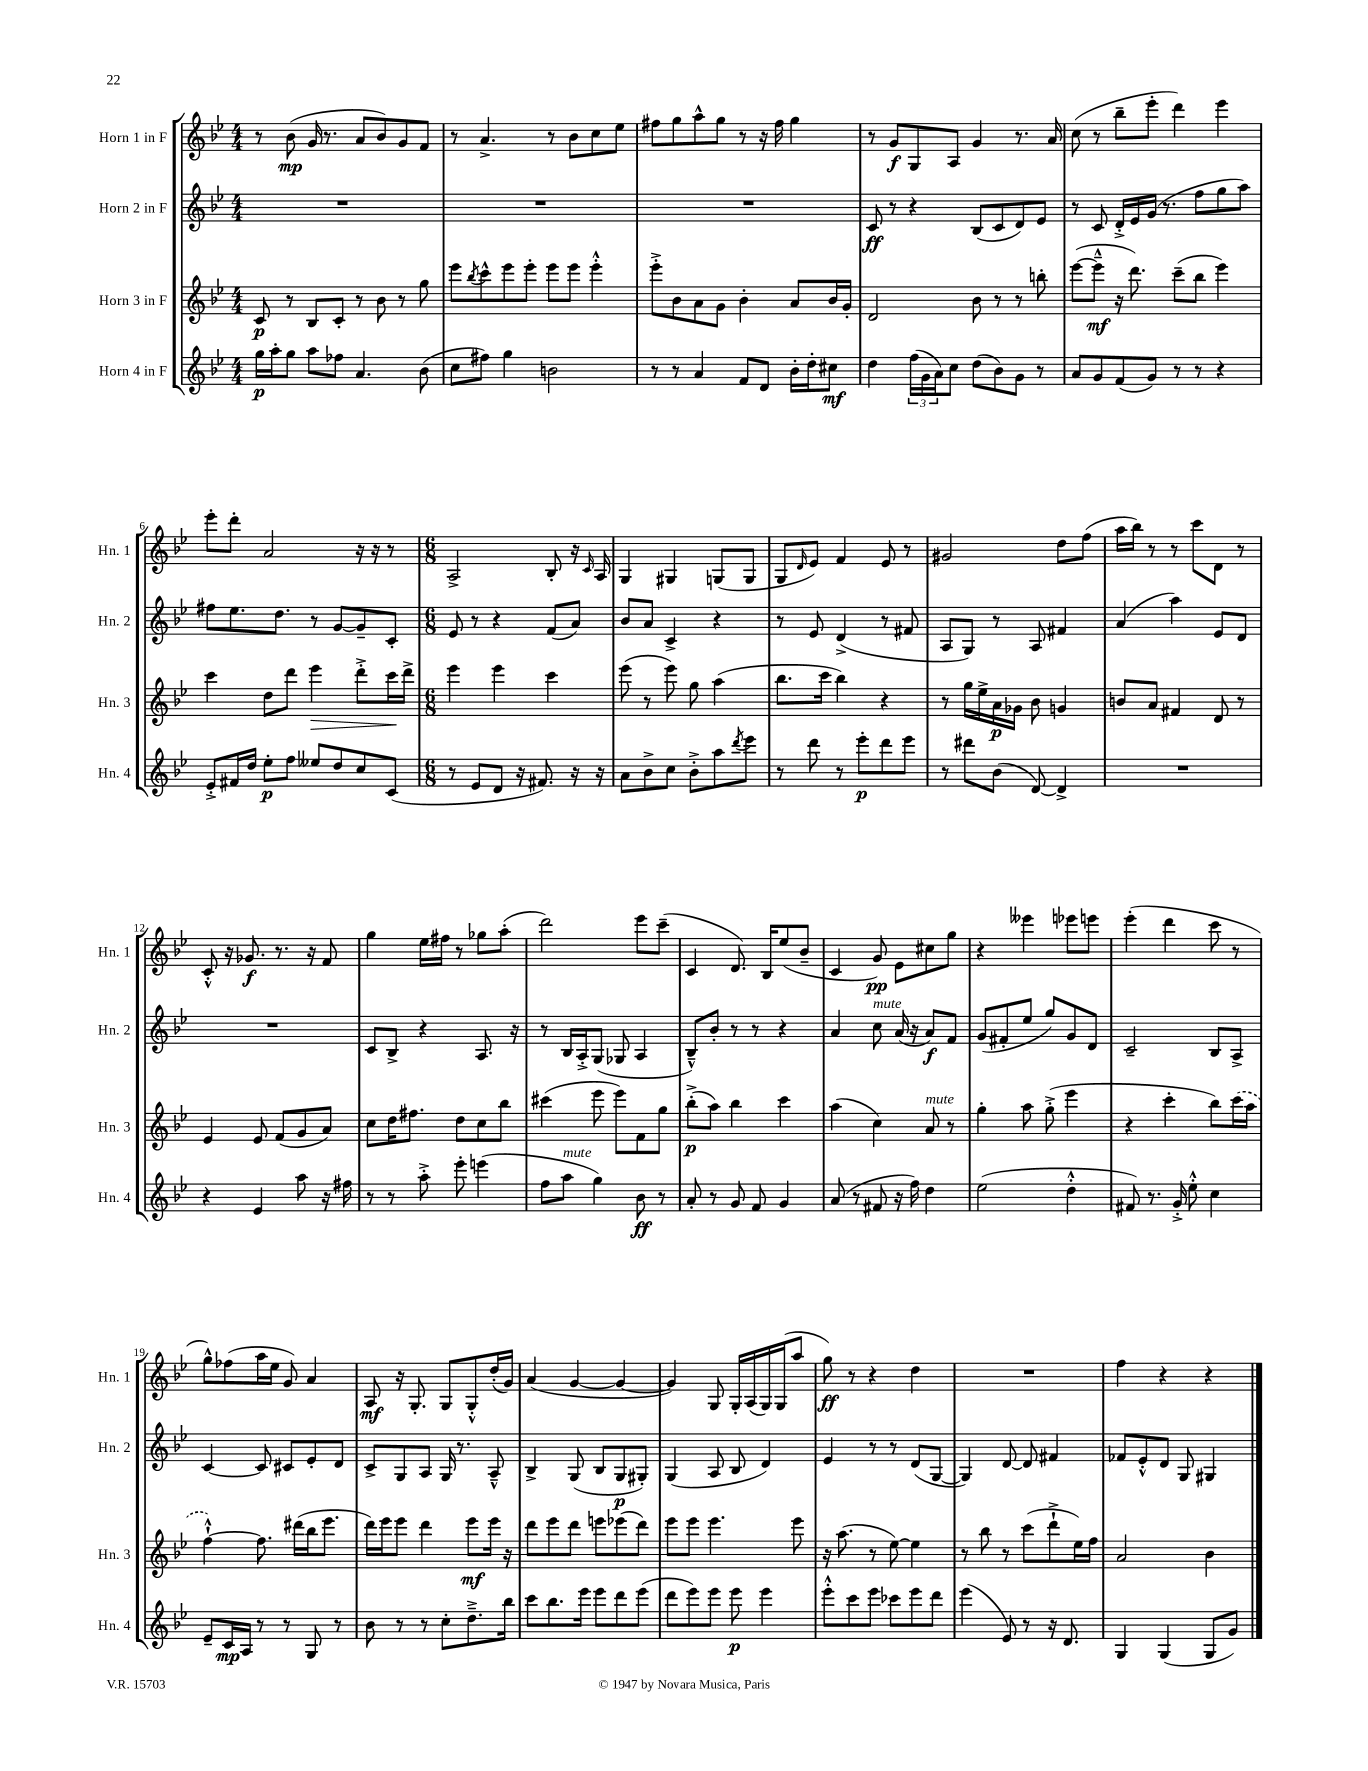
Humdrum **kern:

**kern	**dynam	**kern	**dynam	**kern	**dynam	**kern	**dynam
*part4	*part4	*part3	*part3	*part2	*part2	*part1	*part1
*staff4	*staff4	*staff3	*staff3	*staff2	*staff2	*staff1	*staff1
*I"Horn 4 in F	*	*I"Horn 3 in F	*	*I"Horn 2 in F	*	*I"Horn 1 in F	*
*I'Hn. 4	*	*I'Hn. 3	*	*I'Hn. 2	*	*I'Hn. 1	*
*clefG2	*	*clefG2	*	*clefG2	*	*clefG2	*
*k[b-e-]	*	*k[b-e-]	*	*k[b-e-]	*	*k[b-e-]	*
*M4/4	*	*M4/4	*	*M4/4	*	*M4/4	*
=1	=1	=1	=1	=1	=1	=1	=1
16gg\LL	p	8c/	p	1r	.	8r	.
16aa'\J	.	.	.	.	.	.	.
8gg\J	.	8r	.	.	.	(8b-\	mp
8aa\L	.	8B-/L	.	.	.	16g/	.
.	.	.	.	.	.	8.r	.
8ff-X\J	.	8c'/J	.	.	.	.	.
4.a/	.	8r	.	.	.	8a/L	.
.	.	8b-\	.	.	.	8b-/)	.
.	.	8r	.	.	.	8g/	.
(8b-\	.	8gg\	.	.	.	8f/J	.
=2	=2	=2	=2	=2	=2	=2	=2
8cc\L	.	8eee-\L	.	1r	.	8r	.
.	.	8qbb-/	.	.	.	.	.
8ff#X\J)	.	8ccc^^\	.	.	.	4.a^/	.
4gg\	.	8eee-\	.	.	.	.	.
.	.	8eee-'\J	.	.	.	.	.
2bn\	.	8eee-\L	.	.	.	8r	.
.	.	8eee-\J	.	.	.	8b-\L	.
.	.	4eee-'^^\	.	.	.	8cc\	.
.	.	.	.	.	.	8ee-\J	.
=3	=3	=3	=3	=3	=3	=3	=3
8r	.	8eee-'^\L	.	1r	.	8ff#X\L	.
8r	.	8b-\	.	.	.	8gg\	.
4a/	.	8a\	.	.	.	8aa^^\	.
.	.	8g\J	.	.	.	8gg\J	.
8f/L	.	4b-'\	.	.	.	8r	.
8d/J	.	.	.	.	.	16r	.
.	.	.	.	.	.	16ff#\	.
16b-'\LL	.	8a/L	.	.	.	4gg\	.
16dd'\J	.	.	.	.	.	.	.
8cc#X\J	mf	16b-/L	.	.	.	.	.
.	.	16g'/JJ	.	.	.	.	.
=4	=4	=4	=4	=4	=4	=4	=4
4dd\	.	2d/	.	8c/	ff	8r	.
.	.	.	.	8r	.	8g/L	f
(24ff\LL	.	.	.	4r	.	8G/	.
24g\	.	.	.	.	.	.	.
24a\J)	.	.	.	.	.	.	.
8cc\J	.	.	.	.	.	8A/J	.
(8dd\L	.	8b-\	.	(8B-/L	.	4g/	.
8b-\)	.	8r	.	8c/	.	.	.
8g\J	.	8r	.	8d/)	.	8.r	.
8r	.	8bbn'\	.	8e-/J	.	.	.
.	.	.	.	.	.	16a/	.
=5	=5	=5	=5	=5	=5	=5	=5
8a/L	.	([8eee-\L	.	8r	.	(8cc\	.
8g/	.	8eee-~^^\J]	mf	8c/	.	8r	.
(8f/	.	16r	.	16d'^/LL	.	8bb-~\L	.
.	.	8.ddd\)	.	16e-/	.	.	.
8g/J)	.	.	.	(16g/JJ	.	8eee-'\J	.
.	.	.	.	8.r	.	.	.
8r	.	(8ccc~\L	.	.	.	4ddd\)	.
8r	.	8bb-\J	.	8ff\L	.	.	.
4r	.	4eee-\)	.	8gg\	.	4eee-\	.
.	.	.	.	8aa\J)	.	.	.
!!LO:LB:g=z
=6	=6	=6	=6	=6	=6	=6	=6
8e-'^/L	.	4ccc\	.	8ff#X\L	.	8eee-'\L	.
16f#X/L	.	.	.	8.ee-\	.	8ddd'\J	.
16dd/JJ	.	.	.	.	.	.	.
8ee-'\L	p	8dd\L	.	.	.	2a/	.
.	.	.	.	8.dd\J	.	.	.
8ff\J	.	8ddd\J	.	.	.	.	.
!	!	!	!LO:HP:b	!	!	!	!
8ee--X/L	.	4eee-\	>	8r	.	.	.
8dd/	.	.	.	[8g/L	.	.	.
8cc/	.	8ddd'^\L	.	8g~/]	.	16r	.
.	.	.	.	.	.	16r	.
(8c/J	.	16ccc\L	.	8c'/J	.	8r	.
.	.	16ddd^\JJ	]	.	.	.	.
=7	=7	=7	=7	=7	=7	=7	=7
*M6/8	*	*M6/8	*	*M6/8	*	*M6/8	*
8r	.	4eee-\	.	8e-/	.	2A^/	.
8e-/L	.	.	.	8r	.	.	.
8d/J	.	4eee-\	.	4r	.	.	.
16r	.	.	.	.	.	.	.
8.f#X/)	.	.	.	.	.	.	.
.	.	4ccc\	.	(8f/L	.	8B-'/	.
16r	.	.	.	8a/J)	.	16r	.
.	.	.	.	.	.	16qqc/	.
16r	.	.	.	.	.	16A/	.
=8	=8	=8	=8	=8	=8	=8	=8
8a\L	.	(8eee-\	.	8b-/L	.	4G/	.
8b-^\	.	8r	.	8a/J	.	.	.
8cc\J	.	8eee-\)	.	4c^/	.	4G#X/	.
8b-'^\L	.	8gg\	.	.	.	.	.
8aa\	.	(4aa\	.	4r	.	(8Gn/L	.
8qddd/	.	.	.	.	.	.	.
8eee-\J	.	.	.	.	.	8G/J	.
=9	=9	=9	=9	=9	=9	=9	=9
8r	.	8.bb-\L	.	8r	.	8G/L	.
.	.	.	.	.	.	16qqd/	.
8ddd\	.	.	.	8e-/	.	8e-/J)	.
.	.	16ccc\Jk	.	.	.	.	.
8r	.	4bb-\)	.	(4d^/	.	4f/	.
8eee-'\L	p	.	.	.	.	.	.
8ddd\	.	4r	.	8r	.	8e-/	.
8eee-\J	.	.	.	8f#X/	.	8r	.
=10	=10	=10	=10	=10	=10	=10	=10
8r	.	8r	.	8A/L	.	2g#X/	.
8ddd#X\L	.	16gg\LL	.	8G/J)	.	.	.
.	.	16ee-^\	.	.	.	.	.
(8b-\J	.	16a\	p	8r	.	.	.
.	.	16g-X\JJ	.	.	.	.	.
[8d/)	.	8b-\	.	8A/	.	.	.
4d^/]	.	4gn/	.	4f#X/	.	8dd\L	.
.	.	.	.	.	.	(8ff\J	.
=11	=11	=11	=11	=11	=11	=11	=11
2.r	.	8bn/L	.	(4a/	.	16aa\LL	.
.	.	.	.	.	.	16bb-\JJ)	.
.	.	8a/J	.	.	.	8r	.
.	.	4f#X/	.	4aa\)	.	8r	.
.	.	.	.	.	.	8ccc\L	.
.	.	8d/	.	8e-/L	.	8d\J	.
.	.	8r	.	8d/J	.	8r	.
!!LO:LB:g=z
=12	=12	=12	=12	=12	=12	=12	=12
4r	.	4e-/	.	2.r	.	8c'^^/	.
.	.	.	.	.	.	16r	.
.	.	.	.	.	.	8.g-X/	f
4e-/	.	8e-/	.	.	.	.	.
.	.	(8f/L	.	.	.	8.r	.
8aa\	.	8g/	.	.	.	.	.
.	.	.	.	.	.	16r	.
16r	.	8a/J)	.	.	.	8f/	.
16ff#X\	.	.	.	.	.	.	.
=13	=13	=13	=13	=13	=13	=13	=13
8r	.	8cc\L	.	8c/L	.	4gg\	.
8r	.	16dd\K	.	8B-^/J	.	.	.
.	.	8.ff#X\J	.	.	.	.	.
8aa'^\	.	.	.	4r	.	16ee-\LL	.
.	.	.	.	.	.	16ff#X\JJ	.
8eee-'\	.	8dd\L	.	.	.	8r	.
(4eeen\	.	8cc\	.	8.A/	.	8gg-X\L	.
.	.	8bb-\J	.	.	.	(8aa'\J	.
.	.	.	.	16r	.	.	.
=14	=14	=14	=14	=14	=14	=14	=14
8ff\L	.	(4ccc#X\	.	8r	.	2ddd\)	.
!LO:TX:a:i:t=mute	!	!	!	!	!	!	!
8aa\J	.	.	.	16B-/LL	.	.	.
.	.	.	.	16A'^/J	.	.	.
4gg\)	.	8eee-\	.	(8G/J	.	.	.
.	.	8eee-\L)	.	8G-X/	.	.	.
8b-\	ff	8f\	.	4A/	.	8eee-\L	.
8r	.	8gg\J	.	.	.	(8ccc~\J	.
=15	=15	=15	=15	=15	=15	=15	=15
8a'/	.	(8bb-'^\L	p	8B-~^^/L)	.	4c/	.
8r	.	8aa\J)	.	8b-'/J	.	.	.
8g/	.	4bb-\	.	8r	.	8.d/)	.
8f/	.	.	.	8r	.	.	.
.	.	.	.	.	.	16B-/KL	.
4g/	.	4ccc\	.	4r	.	(8ee-/	.
.	.	.	.	.	.	8b-~/J	.
=16	=16	=16	=16	=16	=16	=16	=16
(8a/	.	(4aa\	.	4a/	.	4c/	.
8r	.	.	.	.	.	.	.
!	!	!	!	!LO:TX:a:i:t=mute	!	!	!
8f#X/	.	4cc\)	.	8cc\	.	8g/)	pp
16r	.	.	.	(16a/	.	8e-\L	.
16ff\)	.	.	.	16r	.	.	.
!	!	!LO:TX:a:i:t=mute	!	!	!	!	!
4dd\	.	8a/	.	8a/L)	f	8cc#X\	.
.	.	8r	.	8f/J	.	8gg\J	.
=17	=17	=17	=17	=17	=17	=17	=17
(2ee-\	.	4gg'\	.	(8g/L	.	4r	.
.	.	.	.	8f#X'/	.	.	.
.	.	8aa\	.	8ee-/J	.	4eee--X\	.
.	.	(8gg'^\	.	8gg/L)	.	.	.
4dd'^^\	.	4eee-\	.	8g/	.	8eee-X\L	.
.	.	.	.	8d/J	.	8eeen\J	.
=18	=18	=18	=18	=18	=18	=18	=18
8f#X/)	.	4r	.	2c~/	.	(4eee-'\	.
8.r	.	.	.	.	.	.	.
.	.	4ccc'\	.	.	.	4ddd\	.
16g'^/	.	.	.	.	.	.	.
8ee-'^^\	.	.	.	.	.	.	.
4cc\	.	8bb-\L)	.	8B-/L	.	8ccc\	.
.	.	(16ccc\L	.	8A^/J	.	8r	.
.	.	16aa\JJ	.	.	.	.	.
!!LO:LB:g=z
=19	=19	=19	=19	=19	=19	=19	=19
8e-~/L	.	[4ff`^^\)	.	[4c/	.	8gg^^\L)	.
16c/L	mp	.	.	.	.	(8ff-X\	.
16A/JJ	.	.	.	.	.	.	.
8r	.	8.ff\]	.	8c/]	.	16aa\L	.
.	.	.	.	.	.	16ee-\JJ	.
8r	.	.	.	8c#X/L	.	8g/)	.
.	.	(16ddd#X\LL	.	.	.	.	.
8G/	.	16bb-\J	.	8e-'/	.	4a/	.
.	.	8.eee-\J	.	.	.	.	.
8r	.	.	.	8d/J	.	.	.
=20	=20	=20	=20	=20	=20	=20	=20
8b-\	.	16ddd\LL)	.	8c^/L	.	8A/	mf
.	.	16eee-\J	.	.	.	.	.
8r	.	8eee-\J	.	8G/	.	16r	.
.	.	.	.	.	.	8.G'/	.
8r	.	4ddd\	.	8A/J	.	.	.
8cc'\L	.	.	.	16G/	.	8G/L	.
.	.	.	.	8.r	.	.	.
8.dd~^\	.	8eee-\L	mf	.	.	8G'^^/	.
.	.	16eee-\Jk	.	8A~^^/	.	(16dd'/L	.
16bb-\Jk	.	16r	.	.	.	16g/JJ)	.
=21	=21	=21	=21	=21	=21	=21	=21
8ccc\L	.	8ddd\L	.	4B-^/	.	(4a/	.
8.bb-\	.	8eee-\	.	.	.	.	.
.	.	8ddd\J	.	(8G/	.	[4g/	.
16eee-\Jk	.	.	.	.	.	.	.
8eee-\L	.	8eeen\L	.	8B-/L	.	.	.
8ddd\	.	(8eee-X\	.	8G/	p	4g/_	.
(8eee-\J	.	8ddd\J)	.	8G#X'/J)	.	.	.
=22	=22	=22	=22	=22	=22	=22	=22
8ddd\L	.	8eee-\L	.	(4G/	.	4g/])	.
8eee-\)	.	8eee-\J	.	.	.	.	.
8eee-\J	.	4.eee-\	.	8A/	.	8G/	.
8eee-\	p	.	.	8B-/	.	16G'/LL	.
.	.	.	.	.	.	(16A/	.
4eee-\	.	.	.	4d/)	.	16G/)	.
.	.	.	.	.	.	(16G/J	.
.	.	8eee-\	.	.	.	8aa/J	.
=23	=23	=23	=23	=23	=23	=23	=23
8eee-'^^\L	.	16r	.	4e-/	.	8gg\)	ff
.	.	(8.aa\	.	.	.	.	.
8ccc\	.	.	.	.	.	8r	.
8eee-\J	.	8r	.	8r	.	4r	.
8ccc-X\L	.	[8ee-\)	.	8r	.	.	.
8eee-\	.	4ee-\]	.	(8d/L	.	4dd\	.
8ddd\J	.	.	.	[8G/J	.	.	.
=24	=24	=24	=24	=24	=24	=24	=24
(4eee-\	.	8r	.	4G/])	.	2.r	.
.	.	8bb-\	.	.	.	.	.
8e-/)	.	8r	.	[8d/	.	.	.
8r	.	(8ccc\L	.	8d/]	.	.	.
16r	.	8ddd`^\	.	4f#X/	.	.	.
8.d/	.	.	.	.	.	.	.
.	.	16ee-\L)	.	.	.	.	.
.	.	16ff\JJ	.	.	.	.	.
=25	=25	=25	=25	=25	=25	=25	=25
4G/	.	2a/	.	8f-X/L	.	4ff\	.
.	.	.	.	8e-'^^/	.	.	.
(4G/	.	.	.	8d/J	.	4r	.
.	.	.	.	8G/	.	.	.
8G/L	.	4b-\	.	4G#X/	.	4r	.
8g/J)	.	.	.	.	.	.	.
==	==	==	==	==	==	==	==
*-	*-	*-	*-	*-	*-	*-	*-
